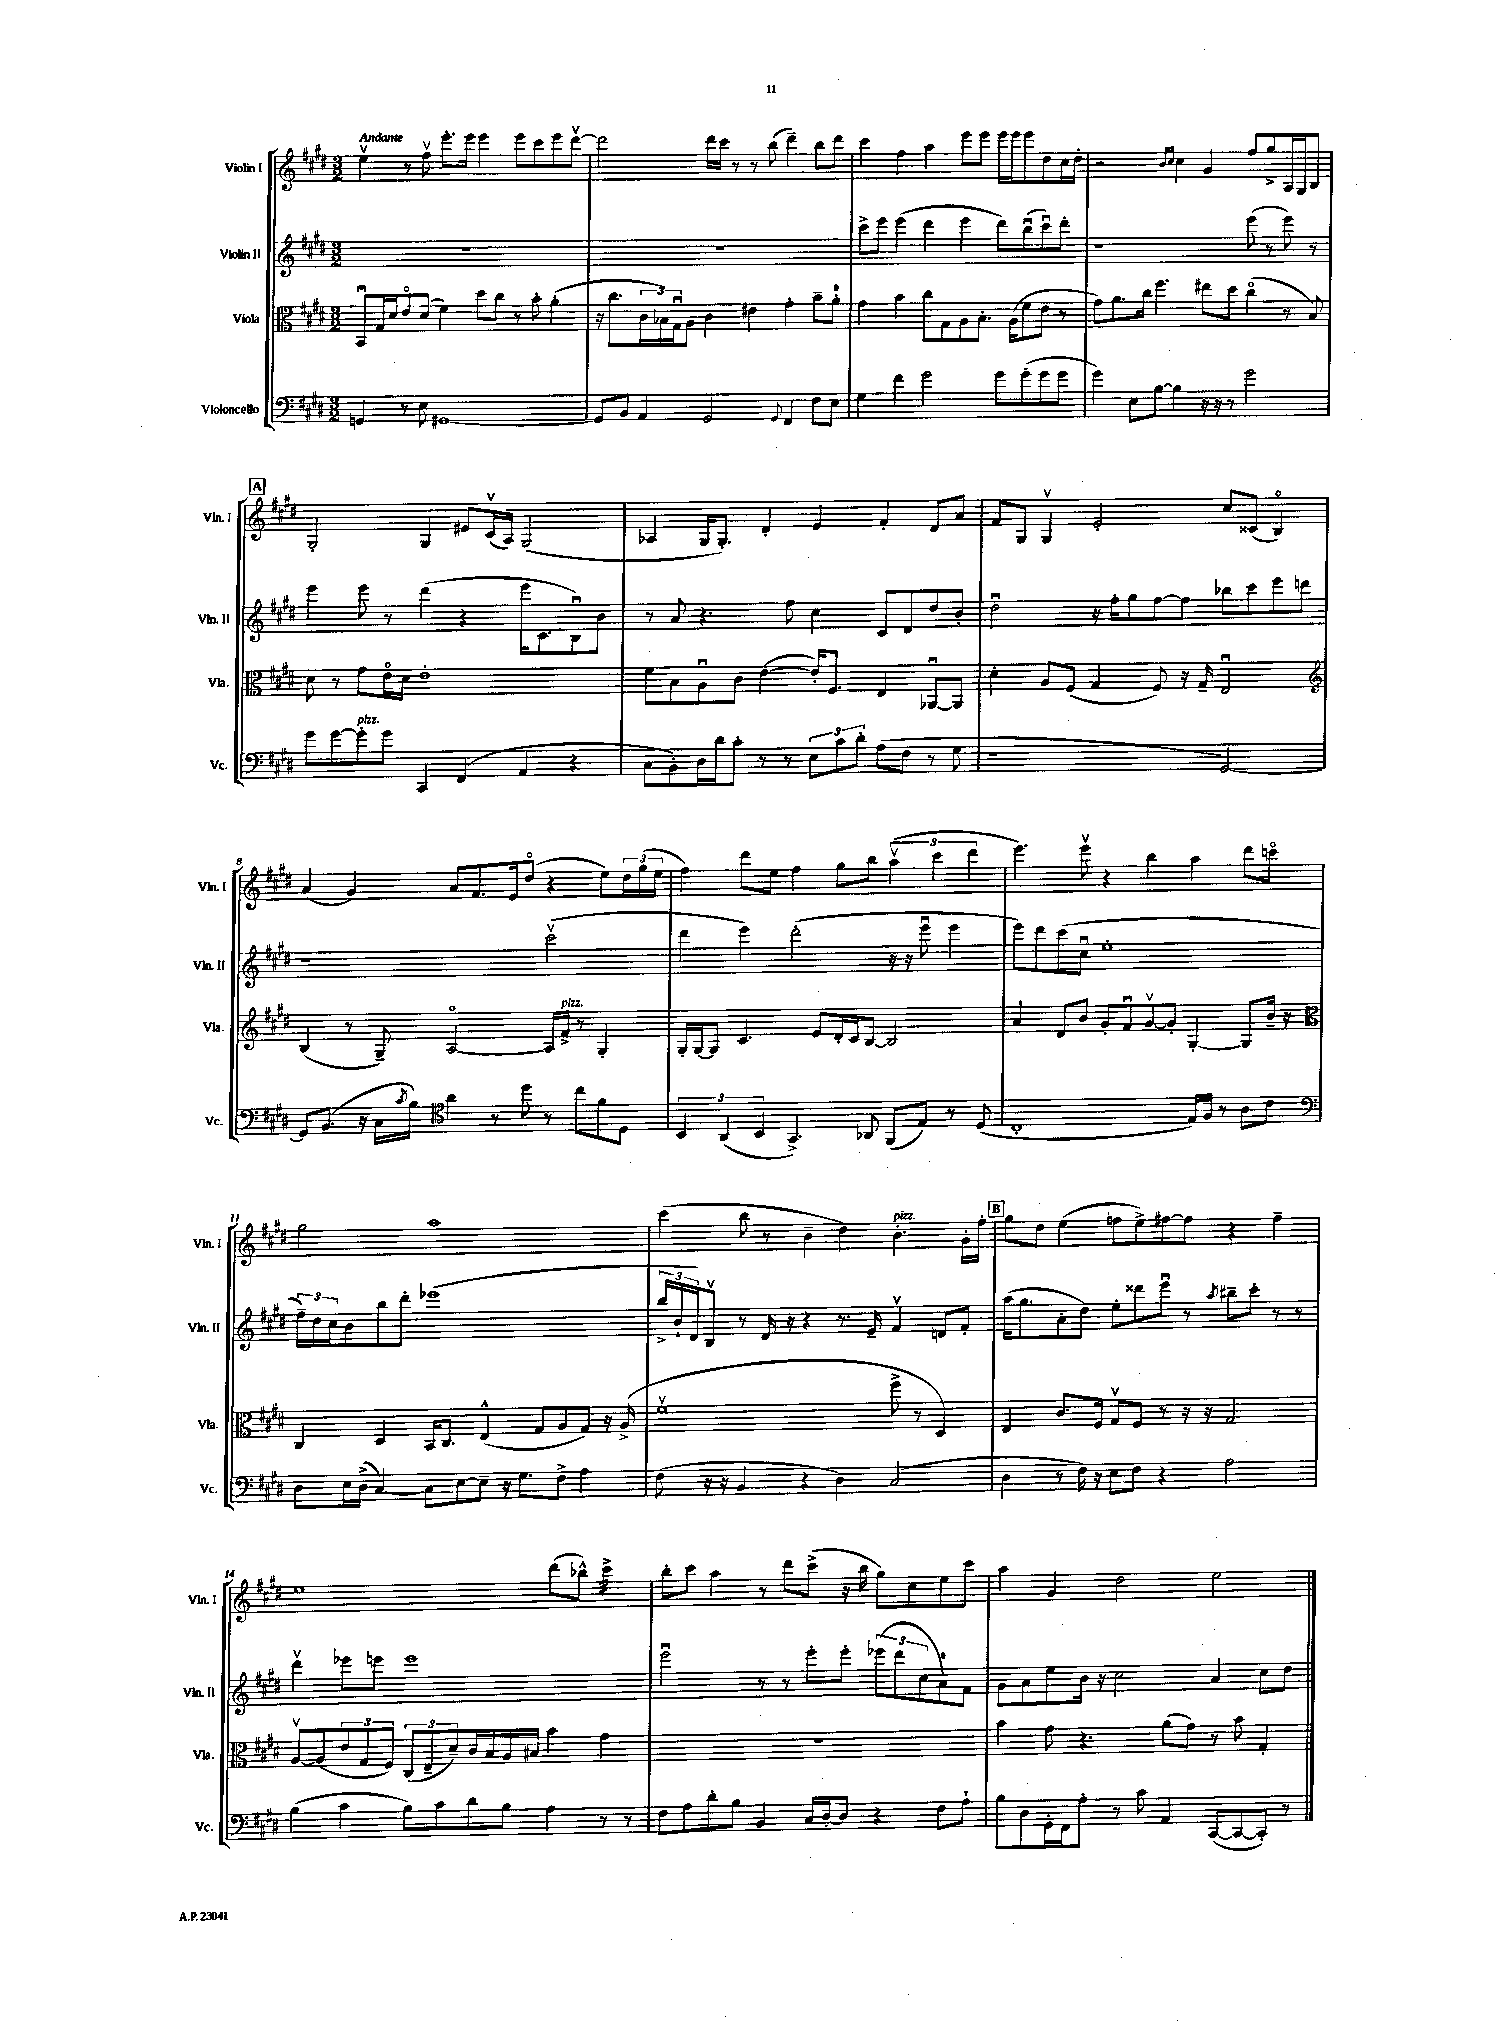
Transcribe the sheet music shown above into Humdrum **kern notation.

**kern	**kern	**kern	**kern
*staff4	*staff3	*staff2	*staff1
*clefF4	*clefC3	*clefG2	*clefG2
*k[f#c#g#d#]	*k[f#c#g#d#]	*k[f#c#g#d#]	*k[f#c#g#d#]
*M3/2	*M3/2	*M3/2	*M3/2
4GG/	8BBu/L	1.r	4eev\
.	16G#/L	.	.
.	16d#/J	.	.
8r	8eo/	.	8r
8E\	(8d#/J	.	8ff#v\
[1GG#	4f#\)	.	8.eee'\L
.	.	.	16eee\Jk
.	8dd#\L	.	4eee\
.	8cc#\J	.	.
.	8r	.	8eee\L
.	8b'\	.	8ccc#\
.	(4a'\	.	8eee\
.	.	.	[8ddd#v\J
=	=	=	=
8GG#/]L	16r	1.r	2ddd#\]
.	8.cc#\L	.	.
8BB/J	.	.	.
4AA/	24c#\L	.	.
.	24B-\)	.	.
.	24G#u\J	.	.
.	8A\J	.	.
2GG#/	4c#\	.	16ddd#\LL
.	.	.	16ccc#\JJ
.	.	.	8r
.	4e#\	.	8r
.	.	.	(8bb\
8qqGG#/	.	.	.
4FF#/	4g#'\	.	4ddd#~\)
8F#\L	8b~\L	.	8bb\L
8E\J	8a'\J	.	8ddd#\J
=	=	=	=
4G#\	4g#\	8ccc#^\L	4ccc#\
.	.	8eee\J	.
4f#\	4b\	(4eee\	4ff#\
2g#\	8cc#\L	4ddd#\	4aa\
.	8G#\	.	.
.	8A\	4eee\	8eee\L
.	8.B'\J	.	8eee\J
8g#\L	.	8ddd#\L)	16eee\LL
.	(16A\LK	.	16eee\J
(8g#'\	8f#\	(8bbu\	8eee\
8g#\	8e\J	8ccc#u\)	8dd#\
8g#\J	8r	8ddd#'\J	16cc#\L
.	.	.	16dd#'\JJ
=	=	=	=
4g#\)	8g#\L)	1r	2r
.	8.a\	.	.
8E\L	.	.	.
.	16cc#\Jk	.	.
[8B\J	4.ff#\	.	.
.	.	.	16qqb/LL
.	.	.	16qqcc#/JJ
4B\]	.	.	4cc#\
16r	8ee#\L	.	4g#/
16r	.	.	.
8r	8dd#\J	.	.
2g#\	(4cc#o\	(8eee\	8ff#/L
.	.	8r	8gg#^/
.	8r	8eee\)	16A/L
.	.	.	16G#/J
.	8B/)	8r	8B/J
=	=	=	=
8g#\L	8d#\	4eee\	2G#'/
[8g#\	8r	.	.
8g#'\]	8g#\L	8eee\	.
8g#\J	16eo\L	8r	.
.	16d#\JJ	.	.
4CC#/	1e'	(4ddd#\	4G#/
(4FF#/	.	4r	8e#/L
.	.	.	(16c#v/L
.	.	.	16A/JJ)
4AA/	.	16eee\LK	(2G#/
.	.	8.c#\	.
4r	.	8Bu\)	.
.	.	8b\J	.
=	=	=	=
8C#\L	8f#\L	8r	4A-/
8BB'\)	8B\	8a/	.
16D#\L	8Au\	4.r	16G#/LK
16d#\J	.	.	8.G#'/J)
8c#'\J	8c#\J	.	.
8r	([4e\	.	4d#'/
8r	.	8ff#\	.
12E\L	16e'/]LK)	4cc#\	4e/
.	8.F#/J	.	.
12c#\	.	.	.
12d#'\J	.	.	.
(8A\L	4E/	8c#/L	4f#'/
8F#\J	.	8d#/	.
8r	[8AA-u/L	8dd#/	8d#/L
8G#\	8AA-/]J	8b'/J	8a/J
=	=	=	=
1r	4d#'\	2dd#u\	8f#/L
.	.	.	8G#/J
.	8A/L	.	4G#v/
.	(8F#/J	.	.
.	4G#/	16r	2e'/
.	.	16ff#'\LK	.
.	.	8gg#\	.
.	8F#/)	[8ff#\	.
.	16r	8ff#\]J	.
.	16G#~/	.	.
[2GG#/)	2Eu/	8bb-\L	8cc#/L
.	.	8ccc#\	(8c##/J
.	.	8eee\	4Bo/)
.	.	8ddd\J	.
=	=	=	=
*	*clefG2	*	*
8GG#/]L	(4B/	1r	(4a/
(8.BB/J	.	.	.
.	8r	.	4g#/)
16r	.	.	.
16C#\LL	8G#~/)	.	.
8qc#/	.	.	.
16B\JJ)	.	.	.
*clefC4	*	*	*
4a\	[2Ao/	.	8a/L
.	.	.	8.f#/
8r	.	.	.
.	.	.	16e/k
8dd#\	.	.	(8dd#o/J
8r	16A/]LL	(2ccc#v\	4r
.	16f#^/JJ	.	.
8cc#\L	8r	.	.
8f#\	4G#'/	.	8ee\L)
8D#\J	.	.	24dd#\L
.	.	.	(24gg#\
.	.	.	24ee\JJ
=	=	=	=
6BB/	16G#'/LL	4ddd#\	4ff#\)
.	[16G#/J	.	.
.	8G#/]J	.	.
(6AA/	.	.	.
.	4.c#/	4eee\)	8ddd#\L
6BB/	.	.	.
.	.	.	8ee\J
4.GG#^/)	.	(2ddd#'\	4ff#\
.	8e/L	.	.
.	16d#'/L	.	8gg#\L
.	16c#/J	.	.
8AA-/	[8B/J	.	8bb\J
(8FF#/L	2B/]	16r	(6aav\
.	.	16r	.
8E/J)	.	8eeeu\	.
.	.	.	6ccc#\
8r	.	4eee\	.
.	.	.	6ddd#\
(8D#/	.	.	.
=	=	=	=
1C#'	4a/	8eee\L)	4.eee\)
.	.	8ddd#\	.
.	8d#/L	(8ccc#\	.
.	8b/J	8cc#u\J	8eeev\
.	8g#'/L	1ee'	4r
.	8f#u/	.	.
.	[8g#v/	.	4bb\
.	8g#'/]J	.	.
16E/LL)	[4G#'/	.	4aa\
16F#/JJ	.	.	.
8r	.	.	.
8A\L	8G#/]L	.	8ddd#\L
8c#\J	16b~/Jk	.	8ccco\J
.	16r	.	.
=	=	=	=
*clefF4	*clefC3	*	*
8D#\L	4C#/	24ff#~\LL)	2gg#\
.	.	24dd#\	.
.	.	24cc#\J	.
16E\L	.	8b\	.
(16D#^\JJ	.	.	.
[4C#/)	4D#/	8bb\	.
.	.	8ddd#'\J	.
8C#\]L	16BB/LK	(1eee-	1aa
.	8.C#/J	.	.
[8E\	.	.	.
8E~\]J	(4E^^/	.	.
16r	.	.	.
8.G#\L	.	.	.
.	8G#/L	.	.
8F#^\J	8A/	.	.
4A\	8G#/J)	.	.
.	16r	.	.
.	(16A^/	.	.
=	=	=	=
(8F#\	1f#v	24bb^/LL	(4ccc#\
.	.	24b`/	.
.	.	24d#/J)	.
16r	.	8Bv/J	.
16r	.	.	.
4BB/	.	8r	8bb\
.	.	16d#/	8r
.	.	16r	.
4r	.	4r	4b~\
4D#\)	.	8.r	4dd#\)
.	.	16e~/	.
(2C#/	8ff#^\	4f#v/	4.b'\
.	8r	.	.
.	4D#/)	8d/L	.
.	.	8f#'/J	16g#'\LL
.	.	.	16ff#'\JJ
=	=	=	=
4D#\	4E/	(16aa\LK	8gg#\L
.	.	8.gg#\	.
.	.	.	8dd#\J
8r	8.c#/L	8a'\	(4ee\
16F#\)	.	8dd#\J)	.
16r	16F#/Jk	.	.
8E\L	8G#v/L	8ee'\L	8ff\L
8F#\J	8F#/J	8ddd##\	8ee^\)
4r	8r	8eeeu\J	[8ff#\
.	16r	8r	8ff#\]J
.	16r	.	.
.	.	8qaa/	.
2A\	2G#/	8bb#~\L	4r
.	.	8ccc#'\J	.
.	.	8r	4ff#~\
.	.	8r	.
=	=	=	=
(4B\	[8Av/L	4ddd#v\	1ee
.	(8A/]	.	.
4c#\	12e/	8eee-\L	.
.	12G#/	.	.
.	.	8eee\J	.
.	12F#/J)	.	.
8B\L)	(12C#/L	1eee	.
.	12E~/	.	.
8c#\	.	.	.
.	12d#~/)	.	.
8d#\	16c#/L	.	.
.	16B/	.	.
8B\J	16A/	.	.
.	16B#/JJ	.	.
4A\	4b\	.	(8ddd#\L
.	.	.	8bb-^^\J)
8r	4g#\	.	4ccc#^\
8r	.	.	.
=	=	=	=
8F#\L	1.r	2eeeu\	8bb'\L
8A\	.	.	8ccc#\J
8d#'\	.	.	4aa\
8B\J	.	.	.
4BB/	.	8r	8r
.	.	8r	8ddd#\L
16C#/LL	.	8eee'\L	(8ccc#^\J
[16D#'/J	.	.	.
8D#/]J	.	8eee'\J	16r
.	.	.	16bb\
4r	.	(12eee-\L	8gg#\L)
.	.	12ddd#\	.
.	.	.	8cc#\
.	.	12cc#\	.
8F#\L	.	8a\)	8ee\
8A`\J	.	8f#\J	8ccc#\J
=	=	=	=
8B\L	4b\	8g#\L	4aa\
8D#\	.	8a\	.
16GG#'\L	8g#\	8ee\	4g#/
16FF#\J	.	.	.
8A'\J	4.r	16b\Jk	.
.	.	16r	.
8r	.	2cc#\	2dd#\
8c#\	.	.	.
4AA/	(8a\L	.	.
.	8g#\J)	.	.
([8CC#/L	8r	4a/	2ee\
8CC#/_	8b\	.	.
8CC#'/]J)	4G#'/	8cc#\L	.
8r	.	8dd#\J	.
==	==	==	==
*-	*-	*-	*-
